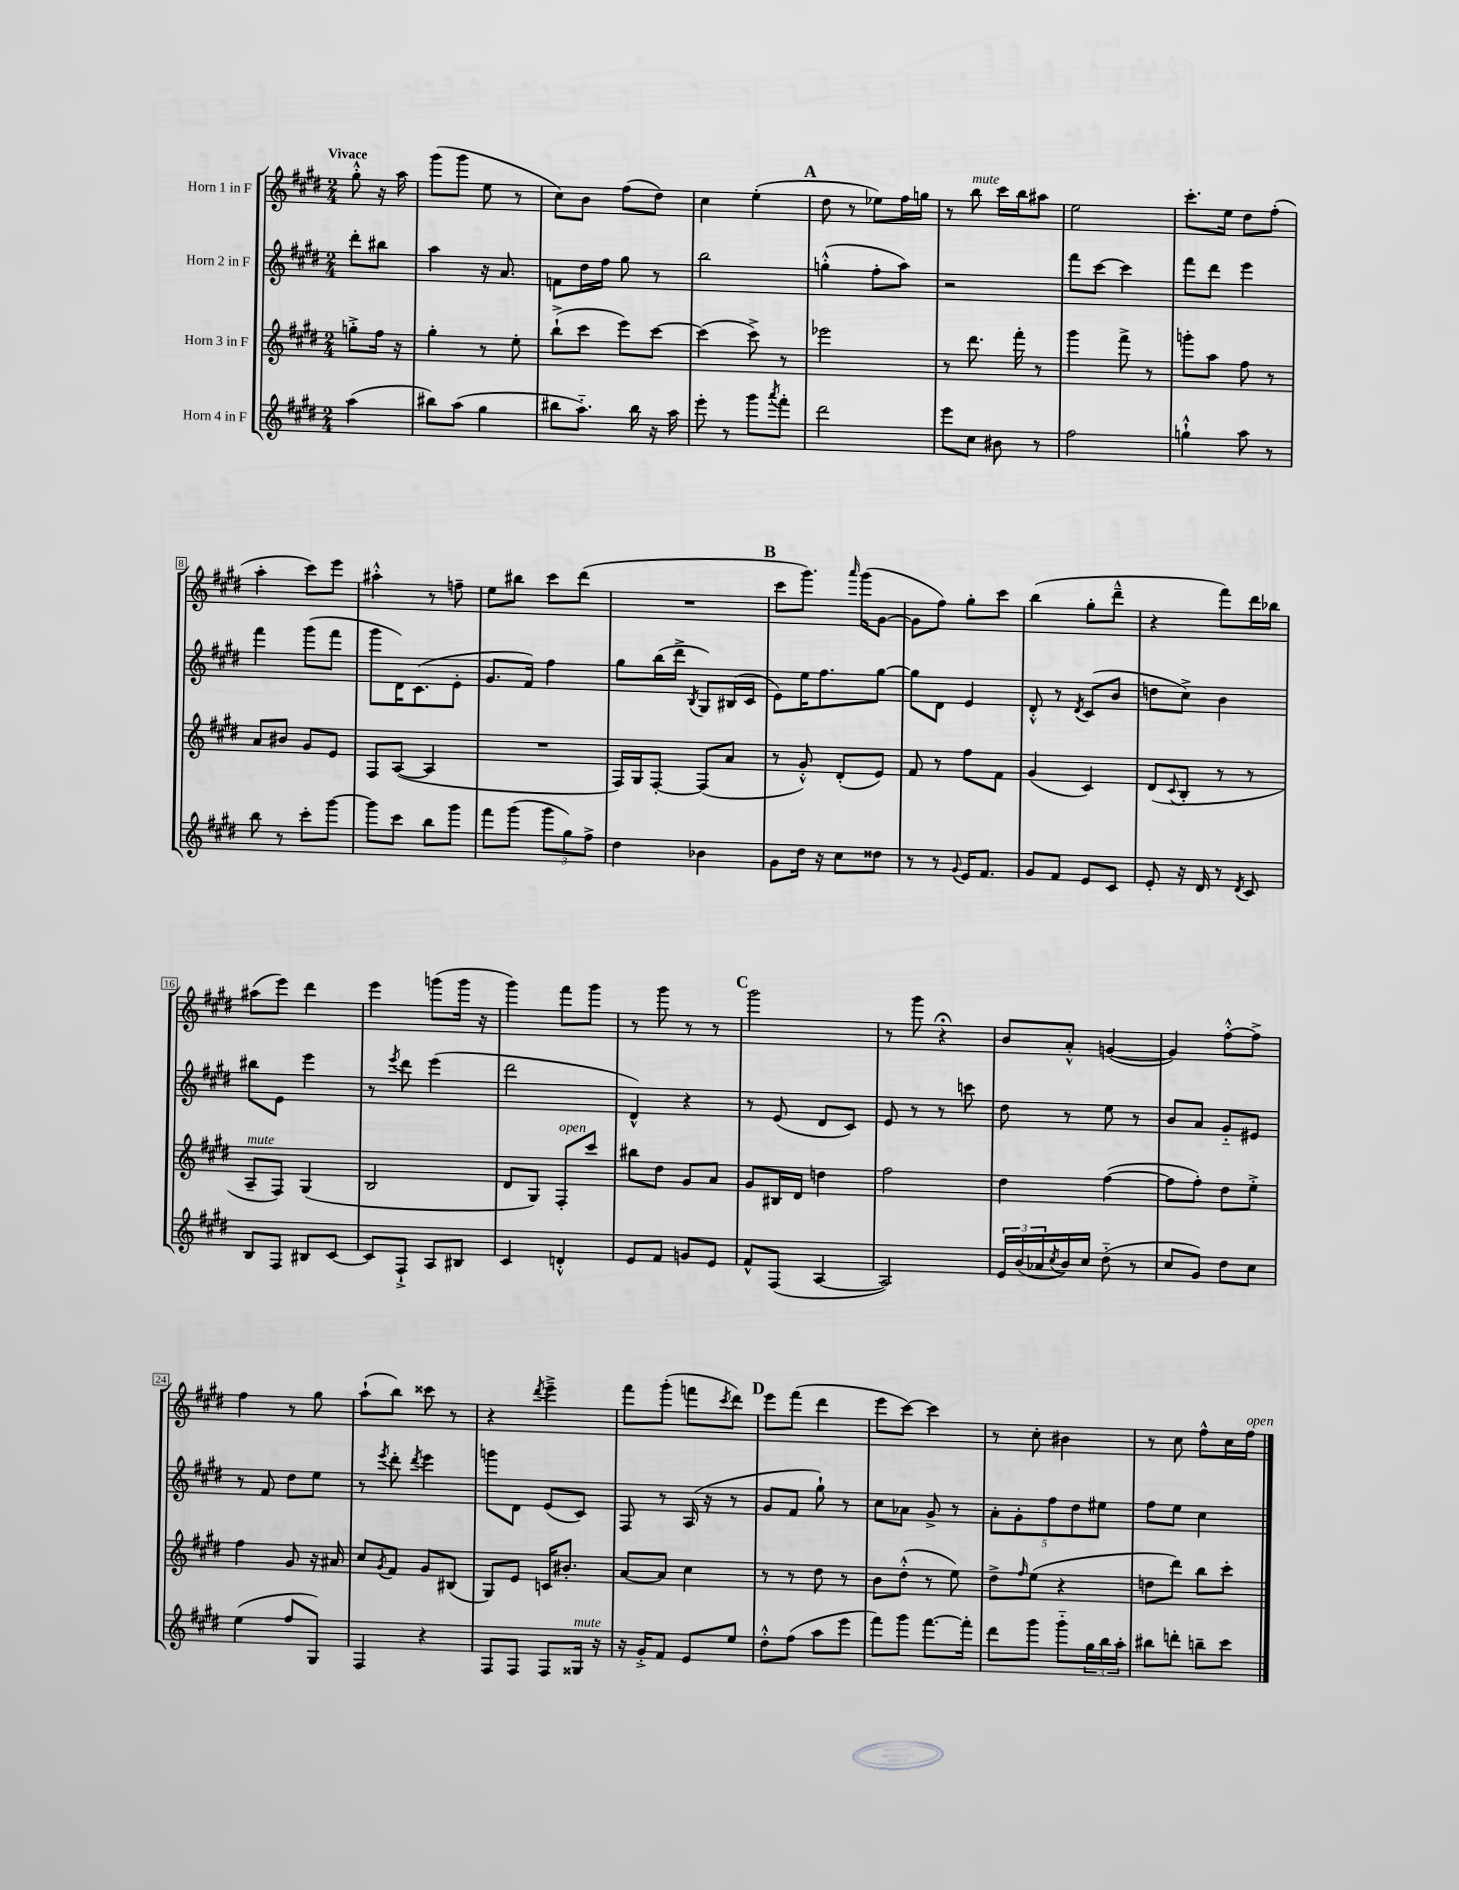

**kern	**kern	**kern	**kern
*part4	*part3	*part2	*part1
*staff4	*staff3	*staff2	*staff1
*I"Horn 4 in F	*I"Horn 3 in F	*I"Horn 2 in F	*I"Horn 1 in F
*clefG2	*clefG2	*clefG2	*clefG2
*k[f#c#g#d#]	*k[f#c#g#d#]	*k[f#c#g#d#]	*k[f#c#g#d#]
*M2/4	*M2/4	*M2/4	*M2/4
=	=	=	=
!	!	!	!LO:TX:a:B:t=Vivace
(4aa\	8ggn'^\L	8ddd#'\L	8gg#'^^\
.	16ff#\Jk	8bb#X\J	16r
.	16r	.	16aa\
=1	=1	=1	=1
8bb#X\L)	4gg#'\	4aa\	(8ggg#\L
(8aa\J	.	.	8ggg#\J
4gg#\	8r	16r	8ee\
.	.	8.a/	.
.	8ee'\	.	8r
=2	=2	=2	=2
8bb#X\L	(8bb`^\L	8fn\L	8cc#\L)
8.aa\J)	8ccc#\J	16dd#\L	8b\J
.	.	16ff#\JJ	.
.	8eee\L)	8gg#\	(8ff#\L
16bb#\	.	.	.
16r	[8ccc#\J	8r	8dd#\J)
16aa\	.	.	.
=3	=3	=3	=3
8eee'\	(4ccc#\]	2bb\	4cc#\
8r	.	.	.
8ggg#\L	8ccc#^\)	.	(4ee'\
8qaaa/	.	.	.
8fff#'\J	8r	.	.
!!LO:REH:place=s1:t=A
=4	=4	=4	=4
2ddd#\	2eee-X\	(4ggn'^^\	8dd#\
.	.	.	8r
.	.	8ff#'\L	8ee-X\L)
.	.	8aa\J)	16ff#\L
.	.	.	16ggn\JJ
=5	=5	=5	=5
8eee\L	8r	2r	8r
!	!	!	!LO:TX:a:i:t=mute
8cc#\J	8.ddd#\	.	8bb\
8b#X\	.	.	16ccc#\LL
.	16fff#'\	.	16bb\J
8r	8r	.	8aa#X\J
=6	=6	=6	=6
2ff#\	4ggg#\	8fff#\L	2ee\
.	.	[8ccc#\J	.
.	8fff#^\	4ccc#\]	.
.	8r	.	.
=7	=7	=7	=7
4ggn`^^\	8gggn'\L	8fff#\L	8.ccc#'\L
.	8aa\J	8ddd#\J	.
.	.	.	16ee\Jk
8aa\	8ff#\	4eee\	8dd#\L
8r	8r	.	(8ff#'\J
!!LO:LB:g=z
=8	=8	=8	=8
8bb\	8a/L	4fff#\	4aa'\
8r	8b#X/J	.	.
8ccc#'\L	8g#/L	(8ggg#\L	8ccc#\L)
[8ggg#\J	8e/J	8fff#\J	8eee\J
=9	=9	=9	=9
8ggg#\L]	8F#/L	8ggg#\L	4aa#X'^^\
8ccc#\J	([8A/J	16d#\K)	.
.	.	(8.c#\	.
8bb\L	4A/]	.	8r
8ggg#\J	.	8e'\J	8ffn~\
=10	=10	=10	=10
8fff#\L	2r	8.g#/L	8ee\L
(8ggg#\J	.	.	8bb#X\J
.	.	16f#/Jk)	.
12ggg#\L	.	4ff#\	8ccc#\L
12gg#\)	.	.	.
.	.	.	(8ddd#\J
12ff#^\J	.	.	.
=11	=11	=11	=11
4dd#\	16F#/LL)	8gg#\L	2r
.	16G#/J	.	.
.	[8F#'/J	(16bb\L	.
.	.	16ddd#^\JJ	.
.	.	8qB/	.
4b-X\	(8F#/L]	8G#/L)	.
.	8a/J	(16B#X/L	.
.	.	16c#/JJ	.
!!LO:REH:place=s1:t=B
=12	=12	=12	=12
8g#\L	8r	8e\L)	8ccc#\L
16dd#\Jk	8g#'^^/)	16ee\K	8.ggg#\J)
16r	.	8.ff#\	.
8cc#\L	(8d#'/L	.	.
.	.	.	16qqaaa/
.	.	.	(16ggg#\KL
8dd##X\J	8e/J)	[8gg#\J	[8g#\J
=13	=13	=13	=13
8r	8f#/	8gg#\L]	8g#\L]
8r	8r	8d#\J	8ff#\J)
8qqg#/	.	.	.
16e/KL	8ff#\L	4e/	8gg#'\L
8.f#/J	.	.	.
.	8f#\J	.	8ccc#\J
=14	=14	=14	=14
8g#/L	(4g#/	8d#'^^/	(4bb\
8f#/J	.	8r	.
.	.	8qd#/	.
8e/L	4c#/)	(8c#/L	8gg#'\L
8c#/J	.	8b/J	8ddd#~^^\J
=15	=15	=15	=15
8e'/	(8d#/L	8ddn\L	4r
.	8qqc#/	.	.
16r	8B'/J	8cc#^\J)	.
16d#/	.	.	.
8r	8r	4b\	8fff#\L)
8qd#/	.	.	.
8c#/	8r	.	16ddd#\L
.	.	.	16bb-X\JJ
!!LO:LB:g=z
=16	=16	=16	=16
!	!LO:TX:a:i:t=mute	!	!
8B/L	8A~/L	8bb#X\L	(8aa#X\L
8F#/J	8F#/J)	8e\J	8eee\J)
8B#X/L	(4G#/	4eee\	4ddd#\
[8c#/J	.	.	.
=17	=17	=17	=17
8c#/L]	2B/	8r	4eee\
.	.	8qeee/	.
8F#`^/J	.	8ddd#\	.
8A/L	.	(4eee\	(8gggn\L
8B#X/J	.	.	16ggg\Jk
.	.	.	16r
=18	=18	=18	=18
4c#/	8d#/L	2ddd#\	4ggg#\)
.	8G#/J)	.	.
!	!LO:TX:a:i:t=open	!	!
4dn'^^/	8F#'/L	.	8fff#\L
.	8ccc#/J	.	8ggg#\J
=19	=19	=19	=19
8e/L	8bb#X\L	4d#^^/)	8r
8f#/J	8dd#\J	.	8ggg#\
8gn/L	8g#/L	4r	8r
8e/J	8a/J	.	8r
!!LO:REH:place=s1:t=C
=20	=20	=20	=20
8f#^^/L	8g#/L	8r	2ggg#\
(8F#/J	16B#X/L	(8e/	.
.	16d#/JJ	.	.
[4A/	4ddn\	8d#/L	.
.	.	8c#/J)	.
=21	=21	=21	=21
2A/])	2ff#\	8e/	8r
.	.	8r	8ggg#\
.	.	8r	4r;<
.	.	8cccn\	.
=22	=22	=22	=22
24e/LL	4dd#\	8dd#\	8b/L
(24b/	.	.	.
24a-X/	.	.	.
8qcc#/	.	.	.
16b/)	.	8r	8a'^^/J
16cc#/JJ	.	.	.
(8dd#\	([4ff#\	8ee\	([4gn/
8r	.	8r	.
=23	=23	=23	=23
8cc#/L	8ff#\L]	8b/L	4g/])
8g#/J)	8ff#'\J)	8a/J	.
8dd#\L	8dd#\L	8g#/L	[8ff#'^^\L
8cc#\J	8ee'^\J	8e#X/J	8ff#^\J]
!!LO:LB:g=z
=24	=24	=24	=24
(4ee\	4ff#\	8r	4ff#\
.	.	8f#/	.
8ff#/L	8g#/	8dd#\L	8r
8G#/J)	16r	8ee\J	8gg#\
.	16a#X/	.	.
=25	=25	=25	=25
4F#/	8cc#/L	8r	(8aa`\L
.	8qg#/	8qeee/	.
.	8f#/J	8ddd#'\	8bb\J)
.	.	8qddd#/	.
4r	8g#/L	4eee\	8ccc##X\
.	(8B#X/J	.	8r
=26	=26	=26	=26
8F#/L	8G#/L)	8gggn\L	4r
8F#/J	8e/J	8d#\J	.
.	.	.	8qddd#/
8F#/L	16cn/KL	(8e/L	4eee~^\
.	8.b#X'/J	.	.
!LO:TX:a:i:t=mute	!	!	!
16G##X/Jk	.	8c#/J)	.
16r	.	.	.
=27	=27	=27	=27
16r	[8a/L	8F#/	8fff#\L
16g#'^/KL	.	.	.
8f#/J	8a/J]	8r	(8ggg#'\J
8e/L	4cc#\	(16A/	8fffn\L
.	.	16r	.
.	.	.	8qccc#/
8ee/J	.	8r	8ddd#\J)
!!LO:REH:place=s1:t=D
=28	=28	=28	=28
8dd#'^^\L	8r	8g#/L	8eee\L
(8ff#\J	8r	8f#/J	(8fff#\J
8aa\L	8dd#\	8gg#`\)	4ddd#\
8eee\J	8r	8r	.
=29	=29	=29	=29
8fff#\L)	8b\L	8cc#\L	8eee\L
8ggg#\J	(8dd#'^^\J	8a-X\J	[8ccc#\J)
[8.fff#\L	8r	8g#^/	4ccc#\]
.	8ee\)	8r	.
16fff#'\Jk]	.	.	.
=30	=30	=30	=30
8ddd#\L	8dd#^\L	10a'\L	8r
.	.	10g#'\	.
.	16qqff#/	.	.
8ggg#\J	(8ee\J	.	8cc#'\
.	.	10ff#\	.
8ggg#\L	4r	.	4b#X\
.	.	10dd#\	.
24gg#\L	.	.	.
.	.	10ee#X\J	.
24bb\	.	.	.
24aa'\JJ	.	.	.
=31	=31	=31	=31
8bb#X\L	8ddn\L	8ff#\L	8r
8dddn'\J	8ddd#\J)	8ee\J	8cc#\
8bbn~\L	8bb\L	4cc#\	8ff#^^\L
8ccc#\J	8ccc#'\J	.	16cc#\L
!	!	!	!LO:TX:a:i:t=open
.	.	.	16ff#\JJ
==	==	==	==
*-	*-	*-	*-
